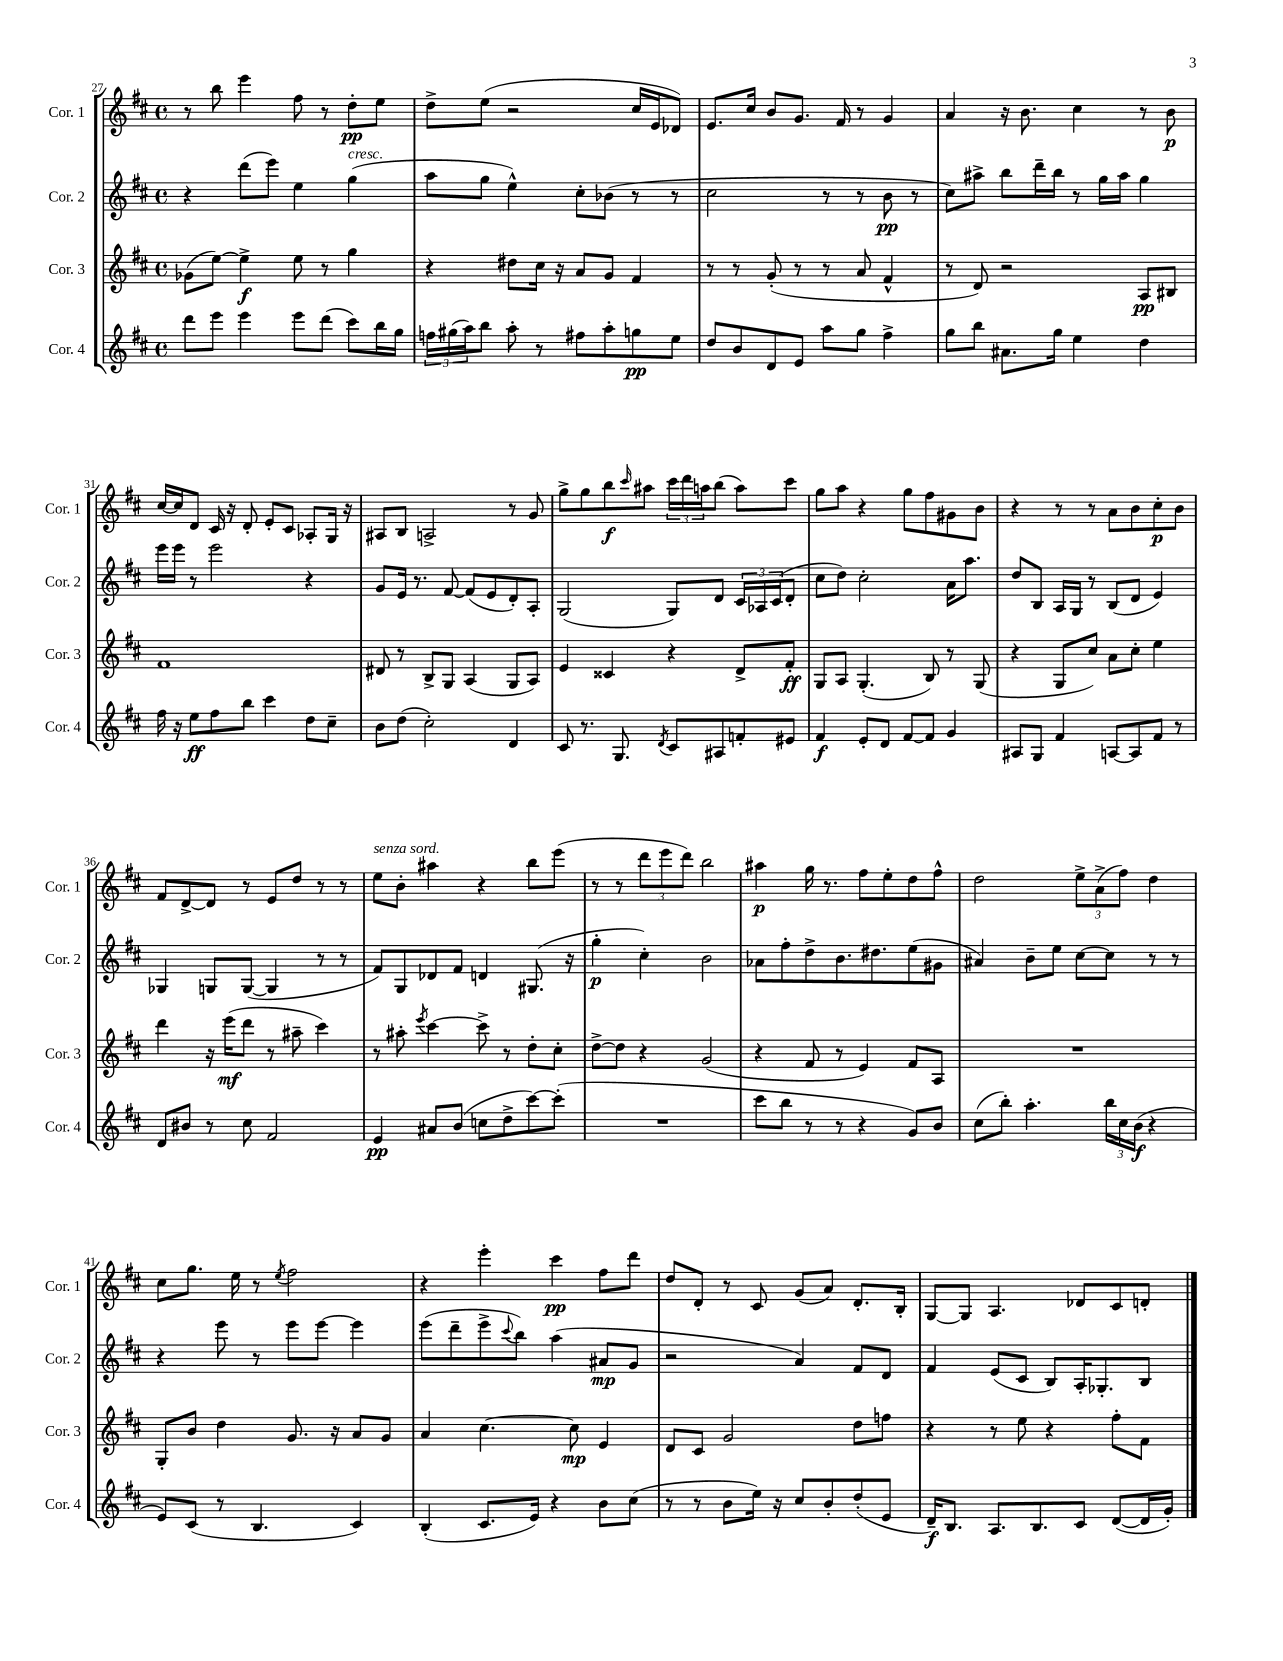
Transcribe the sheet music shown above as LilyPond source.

<<
\new StaffGroup <<
\new Staff = "s0" \with { instrumentName = "Cor. 1" shortInstrumentName = "Cor. 1" } {
    \clef treble \key d \major \defaultTimeSignature \time 4/4
    r8 b''8 e'''4 fis''8 r8 d''8-.\pp e''8 |
    d''8-> e''8( r2 cis''16 e'16 des'8) |
    e'8. cis''16 b'8 g'8. fis'16 r8 g'4 |
    a'4 r16 b'8. cis''4 r8 b'8\p |
    cis''16~ cis''16 d'8 cis'16 r16 d'8-. e'8-. cis'8 aes8-. g16 r16 |
    ais8 b8 a2-> r8 g'8 |
    g''8-> g''8 b''8\f \grace { cis'''16 } ais''8 \tuplet 3/2 { cis'''16 d'''16 a''16 } b''8( a''8) cis'''8 |
    g''8 a''8 r4 g''8 fis''8 gis'8 b'8 |
    r4 r8 r8 a'8 b'8 cis''8-.\p b'8 |
    fis'8 d'8~-> d'8 r8 e'8 d''8 r8 r8 |
    e''8^\markup { \italic "senza sord." } b'8-. ais''4 r4 b''8 e'''8( |
    r8 r8 \tuplet 3/2 { d'''8 e'''8 d'''8) } b''2 |
    ais''4\p g''16 r8. fis''8 e''8-. d''8 fis''8-^ |
    d''2 \tuplet 3/2 { e''8-> a'8->( fis''8) } d''4 |
    cis''8 g''8. e''16 r8 \acciaccatura { e''8 } fis''2 |
    r4 e'''4-. cis'''4\pp fis''8 d'''8 |
    d''8 d'8-. r8 cis'8 g'8( a'8) d'8.-. b16-. |
    g8~ g8 a4. des'8 cis'8 d'8-. \bar "|." |
}
\new Staff = "s1" \with { instrumentName = "Cor. 2" shortInstrumentName = "Cor. 2" } {
    \clef treble \key d \major \defaultTimeSignature \time 4/4
    r4 d'''8( e'''8) e''4 g''4^\markup { \italic "cresc." }( |
    a''8 g''8 e''4-^) cis''8-. bes'8( r8 r8 |
    cis''2 r8 r8 b'8\pp r8 |
    cis''8) ais''8-> b''8 d'''16-- b''16 r8 g''16 ais''16 g''4 |
    e'''16 e'''16 r8 e'''2 r4 |
    g'8 e'16 r8. fis'8~ fis'8( e'8 d'8-.) a8-. |
    g2( g8) d'8 \tuplet 3/2 { cis'16 aes16 cis'16( } d'8-. |
    cis''8 d''8) cis''2-. a'16 a''8. |
    d''8 b8 a16 g16 r8 b8( d'8 e'4) |
    ges4 g8 g8~( g4 r8 r8 |
    fis'8) g8 des'8 fis'8 d'4 gis8.( r16 |
    g''4-.\p cis''4-.) b'2 |
    aes'8 fis''8-. d''8-> b'8. dis''8. e''8( gis'8 |
    ais'4) b'8-- e''8 cis''8~ cis''8 r8 r8 |
    r4 e'''8 r8 e'''8 e'''8~ e'''4 |
    e'''8( d'''8-- e'''8-> \appoggiatura { cis'''8 } b''8) a''4( ais'8\mp g'8 |
    r2 a'4) fis'8 d'8 |
    fis'4 e'8( cis'8 b8) a16-. ges8.-. b8 \bar "|." |
}
\new Staff = "s2" \with { instrumentName = "Cor. 3" shortInstrumentName = "Cor. 3" } {
    \clef treble \key d \major \defaultTimeSignature \time 4/4
    ges'8( e''8~) e''4->\f e''8 r8 g''4 |
    r4 dis''8 cis''16 r16 a'8 g'8 fis'4 |
    r8 r8 g'8-.( r8 r8 a'8 fis'4-^ |
    r8 d'8) r2 a8\pp bis8 |
    fis'1 |
    dis'8 r8 b8-> g8 a4( g8 a8) |
    e'4 cisis'4 r4 d'8-> fis'8-.\ff |
    g8 a8 g4.-.( b8) r8 g8( |
    r4 g8 cis''8) a'8 cis''8-. e''4 |
    d'''4 r16 e'''16\mf( d'''8 r8 ais''8-- cis'''4) |
    r8 ais''8-. \acciaccatura { e'''8 } cis'''4~ cis'''8-> r8 d''8-. cis''8-. |
    d''8~-> d''8 r4 g'2( |
    r4 fis'8 r8 e'4) fis'8 a8 |
    R1 |
    g8-. b'8 d''4 g'8. r16 a'8 g'8 |
    a'4 cis''4.~ cis''8\mp e'4 |
    d'8 cis'8 g'2 d''8 f''8 |
    r4 r8 e''8 r4 fis''8-. fis'8 \bar "|." |
}
\new Staff = "s3" \with { instrumentName = "Cor. 4" shortInstrumentName = "Cor. 4" } {
    \clef treble \key d \major \defaultTimeSignature \time 4/4
    d'''8 e'''8 e'''4 e'''8 d'''8( cis'''8) b''16 g''16 |
    \tuplet 3/2 { f''16 gis''16( a''16) } b''8 a''8-. r8 fis''8 a''8-. g''8\pp e''8 |
    d''8 b'8 d'8 e'8 a''8 g''8 fis''4-> |
    g''8 b''8 ais'8. g''16 e''4 d''4 |
    fis''16 r16 e''8\ff fis''8 b''8 cis'''4 d''8 cis''8-- |
    b'8 d''8( cis''2-.) d'4 |
    cis'8 r8. g8. \acciaccatura { d'8 } cis'8 ais8 f'8-. eis'8 |
    fis'4\f e'8-. d'8 fis'8~ fis'8 g'4 |
    ais8 g8 fis'4 a8~ a8 fis'8 r8 |
    d'8 bis'8 r8 cis''8 fis'2 |
    e'4\pp ais'8 b'8( c''8 d''8-> cis'''8~) cis'''8-.( |
    R1 |
    cis'''8 b''8 r8 r8 r4 g'8) b'8 |
    cis''8( b''8-.) a''4.-. \tuplet 3/2 { b''16 cis''16 b'16\f( } r4 |
    e'8) cis'8( r8 b4. cis'4) |
    b4-.( cis'8. e'16) r4 b'8 cis''8( |
    r8 r8 b'8 e''16) r16 cis''8 b'8-. d''8-.( e'8 |
    d'16--\f) b8. a8. b8. cis'8 d'8~( d'16 g'16-.) \bar "|." |
}
>>
>>
\layout { \context { \Score currentBarNumber = #27 } }
